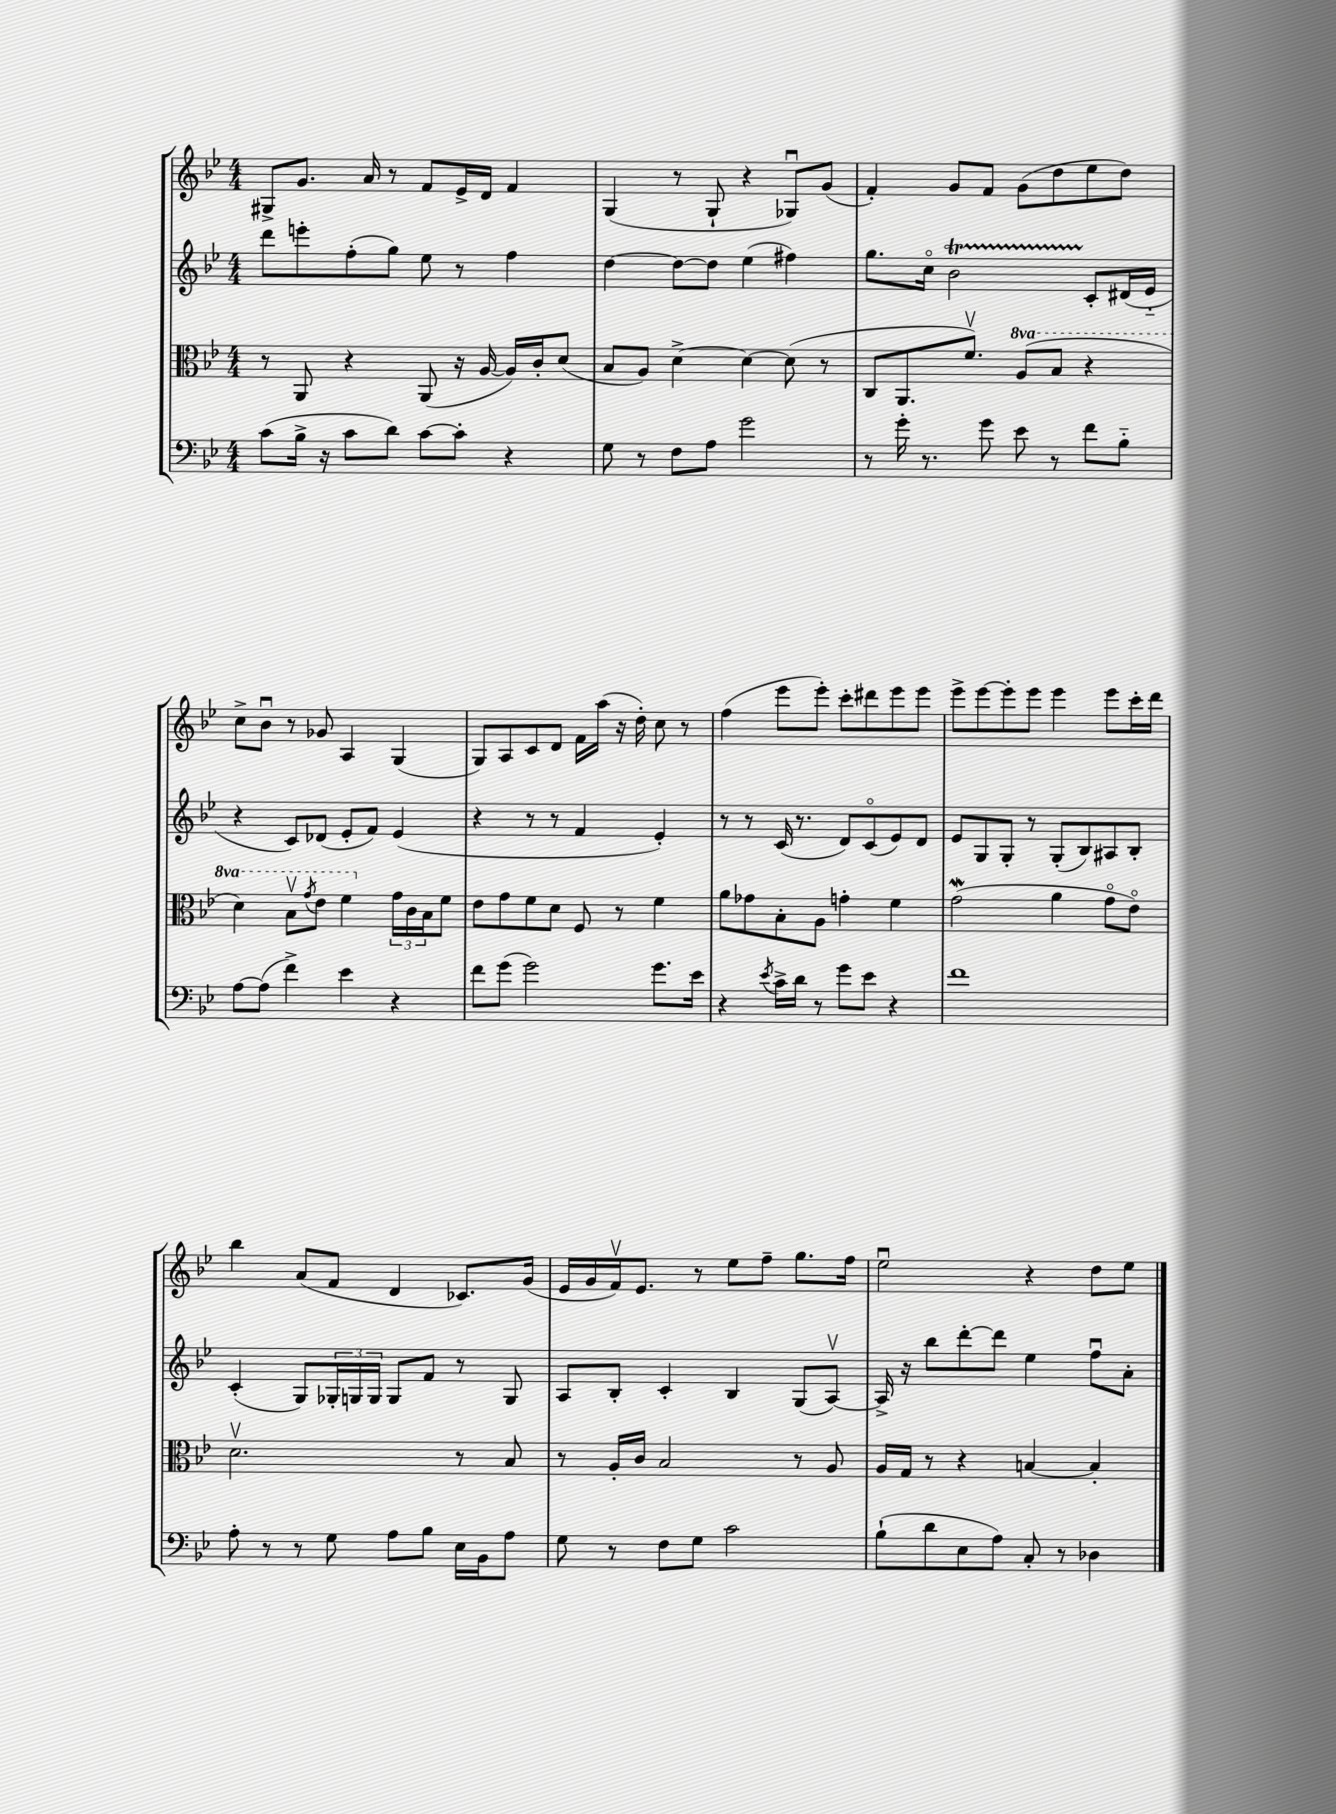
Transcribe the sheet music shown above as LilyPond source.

<<
\new StaffGroup <<
\new Staff = "s0" {
    \clef treble \key bes \major \numericTimeSignature \time 4/4
    gis8-> g'8. a'16 r8 f'8 ees'16-> d'16 f'4 |
    g4( r8 g8-! r4 ges8\downbow) g'8( |
    f'4-.) g'8 f'8 g'8( d''8 ees''8 d''8) |
    c''8-> bes'8\downbow r8 ges'8 a4 g4( |
    g8) a8 c'8 d'8 f'16 a''16( r16 d''16-.) c''8 r8 |
    f''4( ees'''8 ees'''8-.) c'''8-. dis'''8 ees'''8 ees'''8 |
    ees'''8-> ees'''8~ ees'''8-. ees'''8 ees'''4 ees'''8 c'''16-. d'''16 |
    bes''4 a'8( f'8 d'4 ces'8.) g'16( |
    ees'16 g'16 f'16\upbow) ees'8. r8 ees''8 f''8-- g''8. f''16 |
    ees''2\downbow r4 d''8 ees''8 \bar "|." |
}
\new Staff = "s1" {
    \clef treble \key bes \major \numericTimeSignature \time 4/4
    d'''8 e'''8-. f''8-.( g''8) ees''8 r8 f''4 |
    d''4~ d''8~ d''8 ees''4( fis''4) |
    g''8. c''16\flageolet bes'2\startTrillSpan c'8-.\stopTrillSpan dis'16( ees'16-_ |
    r4 c'8) des'8( ees'8-. f'8) ees'4( |
    r4 r8 r8 f'4 ees'4-.) |
    r8 r8 c'16( r8. d'8) c'8\flageolet( ees'8) d'8 |
    ees'8 g8 g8-. r8 g8-.( bes8) ais8 bes8-. |
    c'4-.( g8) \tuplet 3/2 { ges16-. g16 g16 } g8 f'8 r8 g8 |
    a8 bes8-. c'4-. bes4 g8( a8~\upbow) |
    a16-> r16 bes''8 d'''8~-. d'''8 ees''4 f''8\downbow a'8-. \bar "|." |
}
\new Staff = "s2" {
    \clef alto \key bes \major \numericTimeSignature \time 4/4 \set Staff.ottavationMarkups = #ottavation-simple-ordinals
    r8 a,8 r4 a,8( r16 a16~ a16) c'16-. d'8( |
    bes8 a8) d'4~-> d'4~ d'8( r8 |
    c8 a,8. f'8.\upbow) \ottava #1 a'8( bes'8 r4 |
    d''4) bes'8\upbow \acciaccatura { g''8 } ees''8 f''4 \ottava #0 \tuplet 3/2 { g'16 c'16 bes16 } f'8 |
    ees'8 g'8 f'8 d'8 f8 r8 f'4 |
    a'8 ges'8 bes8-. a8 g'4-. f'4 |
    g'2\mordent( a'4 g'8\flageolet ees'8\flageolet) |
    d'2.\upbow r8 bes8 |
    r8 a16-. c'16 bes2 r8 a8 |
    a16 g16 r8 r4 b4~ b4-. \bar "|." |
}
\new Staff = "s3" {
    \clef bass \key bes \major \numericTimeSignature \time 4/4
    c'8( bes16-> r16 c'8 d'8) c'8~ c'8-. r4 |
    g8 r8 f8 a8 g'2 |
    r8 g'16-. r8. g'8 ees'8 r8 f'8 bes8-_ |
    a8~ a8( f'4->) ees'4 r4 |
    f'8 g'8( g'2) g'8. ees'16 |
    r4 \acciaccatura { ees'8 } c'16-> d'16 r8 g'8 ees'8 r4 |
    f'1 |
    a8-. r8 r8 g8 a8 bes8 ees16 bes,16 a8 |
    g8 r8 f8 g8 c'2 |
    bes8-!( d'8 ees8 a8) c8-. r8 des4 \bar "|." |
}
>>
>>
\layout { \context { \Score \remove "Bar_number_engraver" } }
